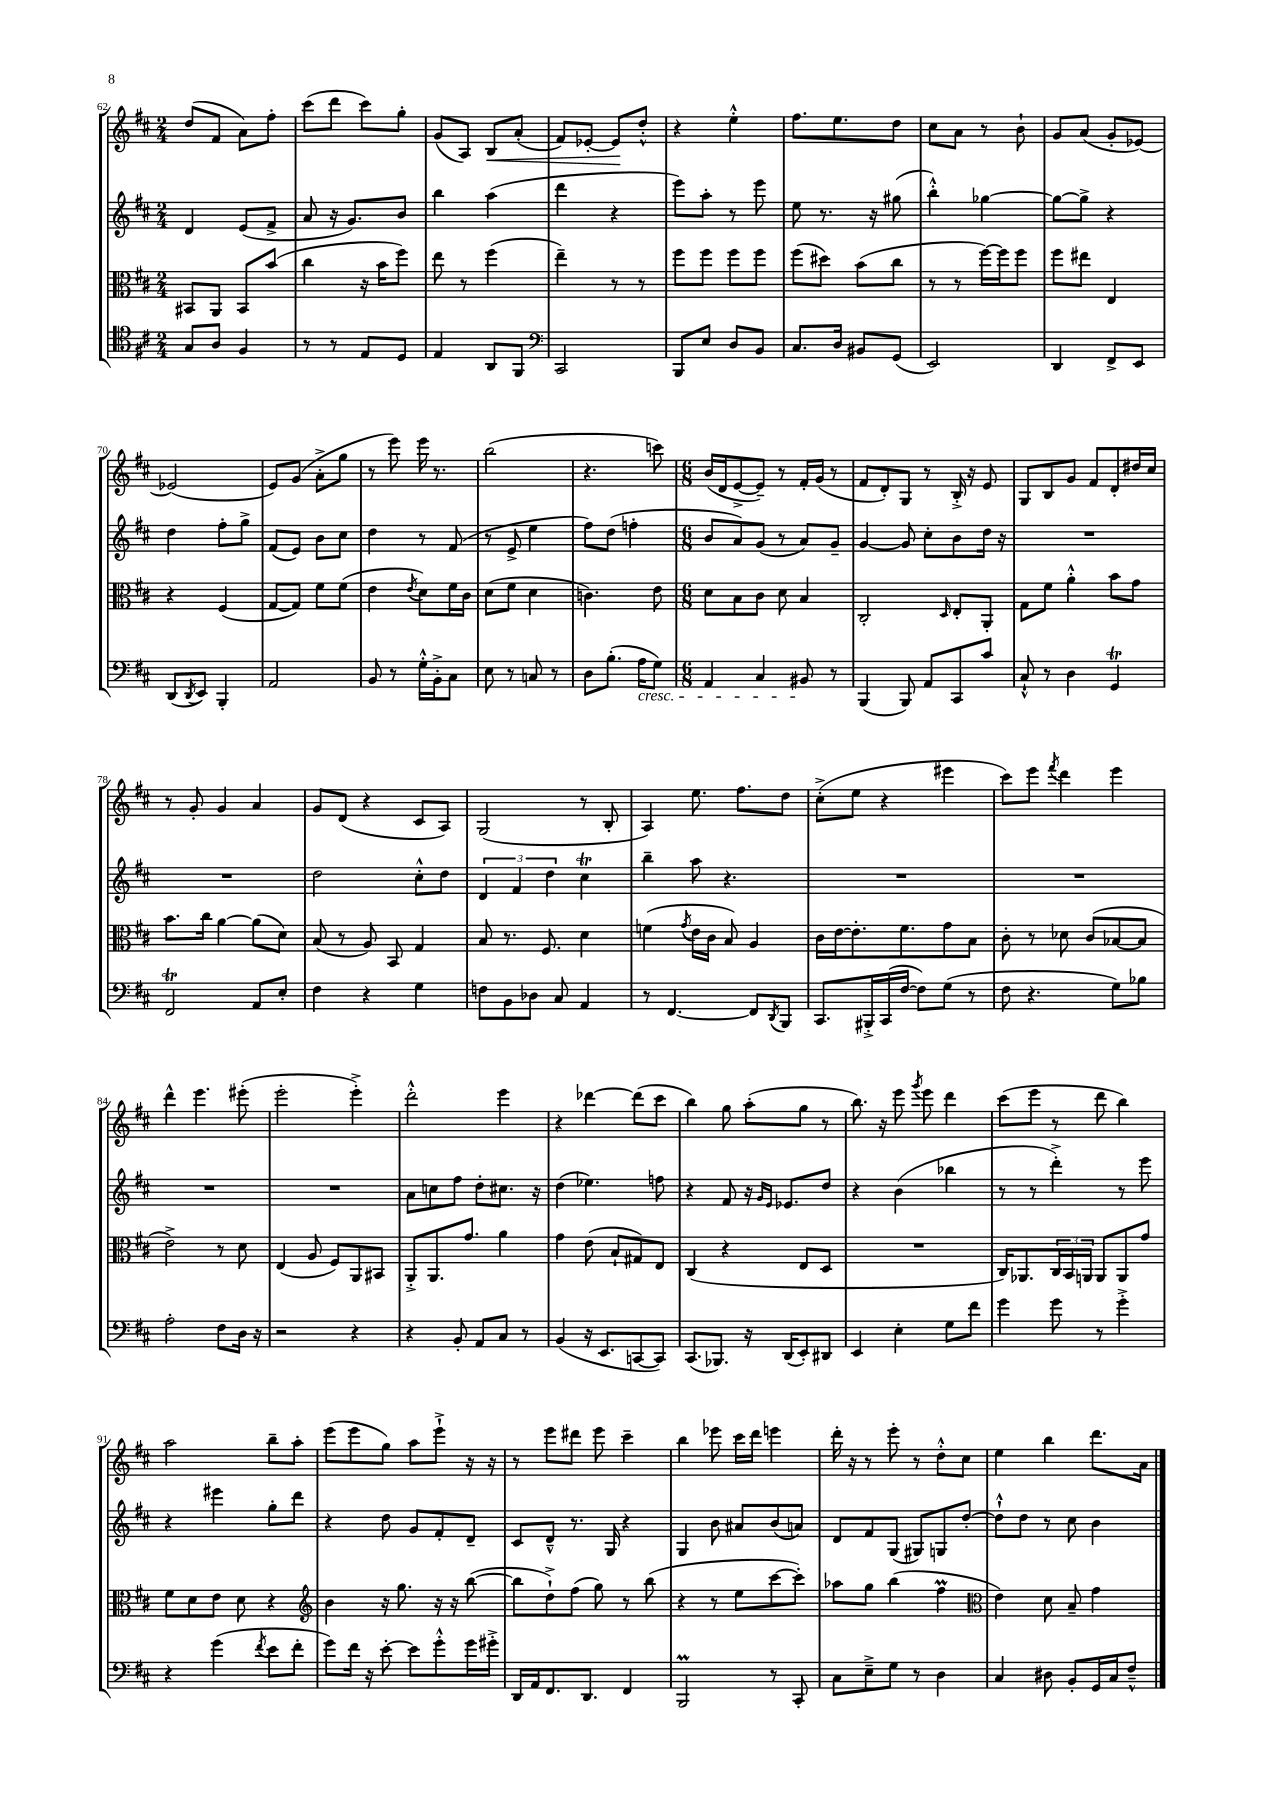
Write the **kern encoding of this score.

**kern	**kern	**kern	**kern	**dynam
*part4	*part3	*part2	*part1	*part1
*staff4	*staff3	*staff2	*staff1	*staff1
*clefC4	*clefC3	*clefG2	*clefG2	*
*k[f#c#]	*k[f#c#]	*k[f#c#]	*k[f#c#]	*
*M2/4	*M2/4	*M2/4	*M2/4	*
=62	=62	=62	=62	=62
8G/L	8BB#X/L	4d/	(8dd/L	.
8A/J	8AA/J	.	8f#/J	.
4F#/	8BB#/L	(8e/L	8a\L)	.
.	(8b/J	8f#^/J	8ff#'\J	.
=63	=63	=63	=63	=63
8r	4cc#\	8a/	(8ccc#\L	.
8r	.	16r	8ddd\J	.
.	.	8.g/L)	.	.
8E/L	16r	.	8ccc#\L)	.
.	16b\KL	.	.	.
8D/J	8ff#\J)	8b/J	8gg'\J	.
=64	=64	=64	=64	=64
4E/	8ee\	4bb\	(8g/L	.
.	8r	.	8A/J)	.
!	!	!	!	!LO:HP:b
8AA/L	(4ff#\	(4aa\	8B/L	<
8FF#/J	.	.	(8a'/J	.
=65	=65	=65	=65	=65
*clefF4	*	*	*	*
2CC#/	4ee~\)	4ddd\	8f#/L)	.
.	.	.	[8e-X'/J	.
.	8r	4r	8e-/L]	.
.	8r	.	8dd'^^/J	[
=66	=66	=66	=66	=66
8BBB/L	8ff#\L	8eee\L)	4r	.
8E/J	8ff#\J	8aa'\J	.	.
8D/L	8ff#\L	8r	4ee'^^\	.
8BB/J	8ff#\J	8eee\	.	.
=67	=67	=67	=67	=67
8.C#/L	(8ff#\L	8ee\	8.ff#\L	.
.	8dd#X\J)	8.r	.	.
16D/Jk	.	.	8.ee\	.
8BB#X/L	(8b\L	.	.	.
.	.	16r	.	.
(8GG/J	8cc#\J	(8gg#X\	8dd\J	.
=68	=68	=68	=68	=68
2EE/)	8r	4bb'^^\)	8cc#\L	.
.	8r	.	8a\J	.
.	[16ff#\LL)	[4gg-X\	8r	.
.	16ff#\J]	.	.	.
.	8ff#\J	.	8b`\	.
=69	=69	=69	=69	=69
4DD/	8ff#\L	8gg-\L_	8g/L	.
.	8ee#X\J	8gg-^\J]	(8a/J	.
8FF#^/L	4E/	4r	8g'/L	.
8EE/J	.	.	[8e-X/J)	.
!!LO:LB:g=z
=70	=70	=70	=70	=70
(8DD/L	4r	4dd\	(2e-X/]	.
8qDD/	.	.	.	.
8EE/J)	.	.	.	.
4BBB'/	(4F#/	8ff#'\L	.	.
.	.	8gg^\J	.	.
=71	=71	=71	=71	=71
2AA/	[8G/L	(8f#/L	8e/L)	.
.	8G/J])	8e/J)	(8g/J	.
.	8f#\L	8b\L	8a'^\L	.
.	(8f#\J	8cc#\J	8gg\J	.
=72	=72	=72	=72	=72
8BB/	4e\	4dd\	8r	.
8r	.	.	8eee\)	.
.	8qe/	.	.	.
16G'^^\LL	8d\L)	8r	16eee\	.
16BB'^\J	.	.	8.r	.
8C#\J	16f#\L	(8f#/	.	.
.	16c#\JJ	.	.	.
=73	=73	=73	=73	=73
8E\	(8d\L	8r	(2bb\	.
8r	8f#\J	8e^/	.	.
8Cn/	4d\	4ee\	.	.
8r	.	.	.	.
=74	=74	=74	=74	=74
8D\L	4.cn\)	8ff#\L)	4.r	.
(8.B'\J	.	(8dd\J	.	.
.	.	4ffn'\	.	.
!LO:TX:b:i:t=cresc.	!	!	!	!
16A\KL	.	.	.	.
8G\J)	8e\	.	8cccn\)	.
=75	=75	=75	=75	=75
*M6/8	*M6/8	*M6/8	*M6/8	*
4AA/	8d\L	8b/L	(16b/LL	.
.	.	.	16d/J	.
.	8B\	8a/)	[8e^/	.
4C#/	8c#\J	(8g/J	8e~/J])	.
.	8d\	8r	8r	.
8BB#X/	4B/	8a/L)	16f#'/LL	.
.	.	.	(16g/JJ	.
8r	.	8g~/J	8r	.
=76	=76	=76	=76	=76
(4BBB/	2C#'/	[4g/	8f#/L	.
.	.	.	8d'/)	.
8BBB/)	.	8g/]	8G/J	.
8AA/L	.	8cc#'\L	8r	.
.	16qqD/	.	.	.
8CC#/	8E'/L	8b\	16B'^/	.
.	.	.	16r	.
8c#/J	8AA'/J	16dd\Jk	8e/	.
.	.	16r	.	.
=77	=77	=77	=77	=77
8C#`^^/	8G\L	2.r	8G/L	.
8r	8f#\J	.	8B/	.
4D\	4a'^^\	.	8g/J	.
.	.	.	8f#/L	.
4GGT/	8b\L	.	8d'/	.
.	8g\J	.	16dd#X/L	.
.	.	.	16cc#/JJ	.
!!LO:LB:g=z
=78	=78	=78	=78	=78
2FF#t/	8.b\L	2.r	8r	.
.	.	.	8g'/	.
.	16cc#\Jk	.	.	.
.	[4a\	.	4g/	.
8AA/L	(8a\L]	.	4a/	.
8E'/J	8d\J)	.	.	.
=79	=79	=79	=79	=79
4F#\	(8B/	2dd\	8g/L	.
.	8r	.	(8d/J	.
4r	8A/)	.	4r	.
.	8BB/	.	.	.
4G\	4G/	8cc#'^^\L	8c#/L	.
.	.	8dd\J	8A/J)	.
=80	=80	=80	=80	=80
8Fn\L	8B/	6d/	(2G/	.
8BB\	8.r	.	.	.
.	.	6f#/	.	.
8D-X\J	.	.	.	.
.	8.F#/	.	.	.
.	.	6dd\	.	.
8C#/	.	.	.	.
4AA/	4d\	4cc#t\	8r	.
.	.	.	8B'/	.
=81	=81	=81	=81	=81
8r	(4fn\	4bb~\	4A/)	.
[4.FF#/	.	.	.	.
.	8qg/	.	.	.
.	16e\LL	8aa\	8.ee\	.
.	16c#\JJ	.	.	.
.	8B/)	4.r	.	.
.	.	.	8.ff#\L	.
8FF#/L]	4A/	.	.	.
8qDD/	.	.	.	.
8BBB/J	.	.	8dd\J	.
=82	=82	=82	=82	=82
8.CC#/L	16c#\LL	2.r	(8cc#'^\L	.
.	[16e\J	.	.	.
.	8.e'\]	.	8ee\J	.
16BBB#X'^/L	.	.	.	.
(16CC#/	.	.	4r	.
[16F#/JJ	8.f#\	.	.	.
8F#\L])	.	.	.	.
(8G\J	8g\	.	4eee#X\	.
8r	8B\J	.	.	.
=83	=83	=83	=83	=83
8F#\	8c#'\	2.r	8ccc#\L)	.
4.r	8r	.	8eee\J	.
.	.	.	8qfff#/	.
.	8d-X\	.	4ddd\	.
.	(8c#/L	.	.	.
8G\L)	[8B-X/	.	4eee\	.
8B-X\J	8B-/J]	.	.	.
!!LO:LB:g=z
=84	=84	=84	=84	=84
2A'\	2e^\)	2.r	4ddd^^\	.
.	.	.	4.eee\	.
8F#\L	8r	.	.	.
16D\Jk	8d\	.	(8eee#X'\	.
16r	.	.	.	.
=85	=85	=85	=85	=85
2r	(4E/	2.r	2eee'\	.
.	8A/	.	.	.
.	8F#/L)	.	.	.
4r	8AA/	.	4eee'^\)	.
.	8BB#X/J	.	.	.
=86	=86	=86	=86	=86
4r	8AA'^/L	8a\L	2ddd'^^\	.
.	8.AA/	8ccn\	.	.
8BB'/	.	8ff#\J	.	.
.	8.g/J	.	.	.
8AA/L	.	8dd'\L	.	.
8C#/J	4a\	8.cc#X\J	4eee\	.
8r	.	.	.	.
.	.	16r	.	.
=87	=87	=87	=87	=87
(4BB/	4g\	(4dd\	4r	.
16r	(8e\	4.ee-X\)	[4ddd-X\	.
8.EE/L	.	.	.	.
.	8B`/L	.	.	.
[8CCn/	8G#X/)	.	(8ddd-\L]	.
8CC/J])	8E/J	8ffn\	8ccc#\J	.
=88	=88	=88	=88	=88
(8.CC#/L	(4C#/	4r	4bb\)	.
8.BBB-X/J)	.	.	.	.
.	4r	8f#/	8gg\	.
16r	.	16r	(8aa'\L	.
.	.	16qqg/LL	.	.
.	.	16qqe/JJ	.	.
(16DD/KL	.	8.e-X/L	.	.
8EE'/)	8E/L	.	8gg\J	.
8DD#X/J	8D/J	8dd/J	8r	.
=89	=89	=89	=89	=89
4EE/	2.r	4r	8.bb\)	.
.	.	.	16r	.
4E'\	.	(4b\	8eee\	.
.	.	.	8qggg/	.
.	.	.	8eee\	.
8G\L	.	4bb-X\	4ddd\	.
8f#\J	.	.	.	.
=90	=90	=90	=90	=90
4g\	16C#/KL)	8r	(8ccc#\L	.
.	8.AA-X/	.	.	.
.	.	8r	8eee\J	.
8g\	24C#/L	4ddd'^\)	8r	.
.	24BB/	.	.	.
.	24AAn/JJ	.	.	.
8r	8AA/L	.	8ddd\	.
4g'^\	8AA/	8r	4bb\)	.
.	8g/J	8eee\	.	.
!!LO:LB:g=z
=91	=91	=91	=91	=91
4r	8f#\L	4r	2aa\	.
.	8d\	.	.	.
(4g\	8e\J	4eee#X\	.	.
.	8d\	.	.	.
8qf#/	.	.	.	.
8e\L	4r	8gg'\L	8bb~\L	.
8f#'\J	.	8ddd\J	8aa'\J	.
=92	=92	=92	=92	=92
*	*clefG2	*	*	*
8g\L)	4b\	4r	(8eee\L	.
16f#\Jk	.	.	8eee\	.
16r	.	.	.	.
[8e'\	16r	8dd\	8gg\J)	.
.	8.gg\	.	.	.
8e\L]	.	8g/L	8aa\L	.
8g'^^\	16r	8f#'/	8eee`^\J	.
.	16r	.	.	.
16g\L	([8bb\	8d~/J	16r	.
16g#X'^\JJ	.	.	16r	.
=93	=93	=93	=93	=93
16DD/LL	8bb\L]	8c#/L	8r	.
16AA/J	.	.	.	.
8.FF#/	8dd`^\)	8d~^^/J	8eee\L	.
.	(8ff#\J	8.r	8ddd#X\J	.
8.DD/J	.	.	.	.
.	8gg\)	.	8eee\	.
.	.	16G/	.	.
4FF#/	8r	4r	4ccc#~\	.
.	(8bb\	.	.	.
=94	=94	=94	=94	=94
2BBBM/	4r	4G/	4bb\	.
.	8r	8b\	8eee-X\	.
.	8ee\L	8a#X/L	16ccc#\LL	.
.	.	.	16ddd\JJ	.
8r	[8ccc#\	(8b/	4eeen\	.
8CC#'/	8ccc#'\J])	8an/J)	.	.
=95	=95	=95	=95	=95
8C#\L	8aa-X\L	8d/L	16ddd'\	.
.	.	.	16r	.
8E~^\	8gg\J	8f#/	8r	.
8G\J	(4bb\	(8G/J	8eee'\	.
8r	.	8G#X/L)	8r	.
4D\	4ff#m\	8Gn/	8dd'^^\L	.
.	.	[8dd'/J	8cc#\J	.
=96	=96	=96	=96	=96
*	*clefC3	*	*	*
4C#/	4e\)	8dd`^^\L]	4ee\	.
.	.	8dd\J	.	.
8D#X\	8d\	8r	4bb\	.
8BB'/L	8B~/	8cc#\	.	.
16GG/L	4g\	4b\	8.ddd\L	.
16C#/J	.	.	.	.
8F#~^^/J	.	.	.	.
.	.	.	16a\Jk	.
==	==	==	==	==
*-	*-	*-	*-	*-
